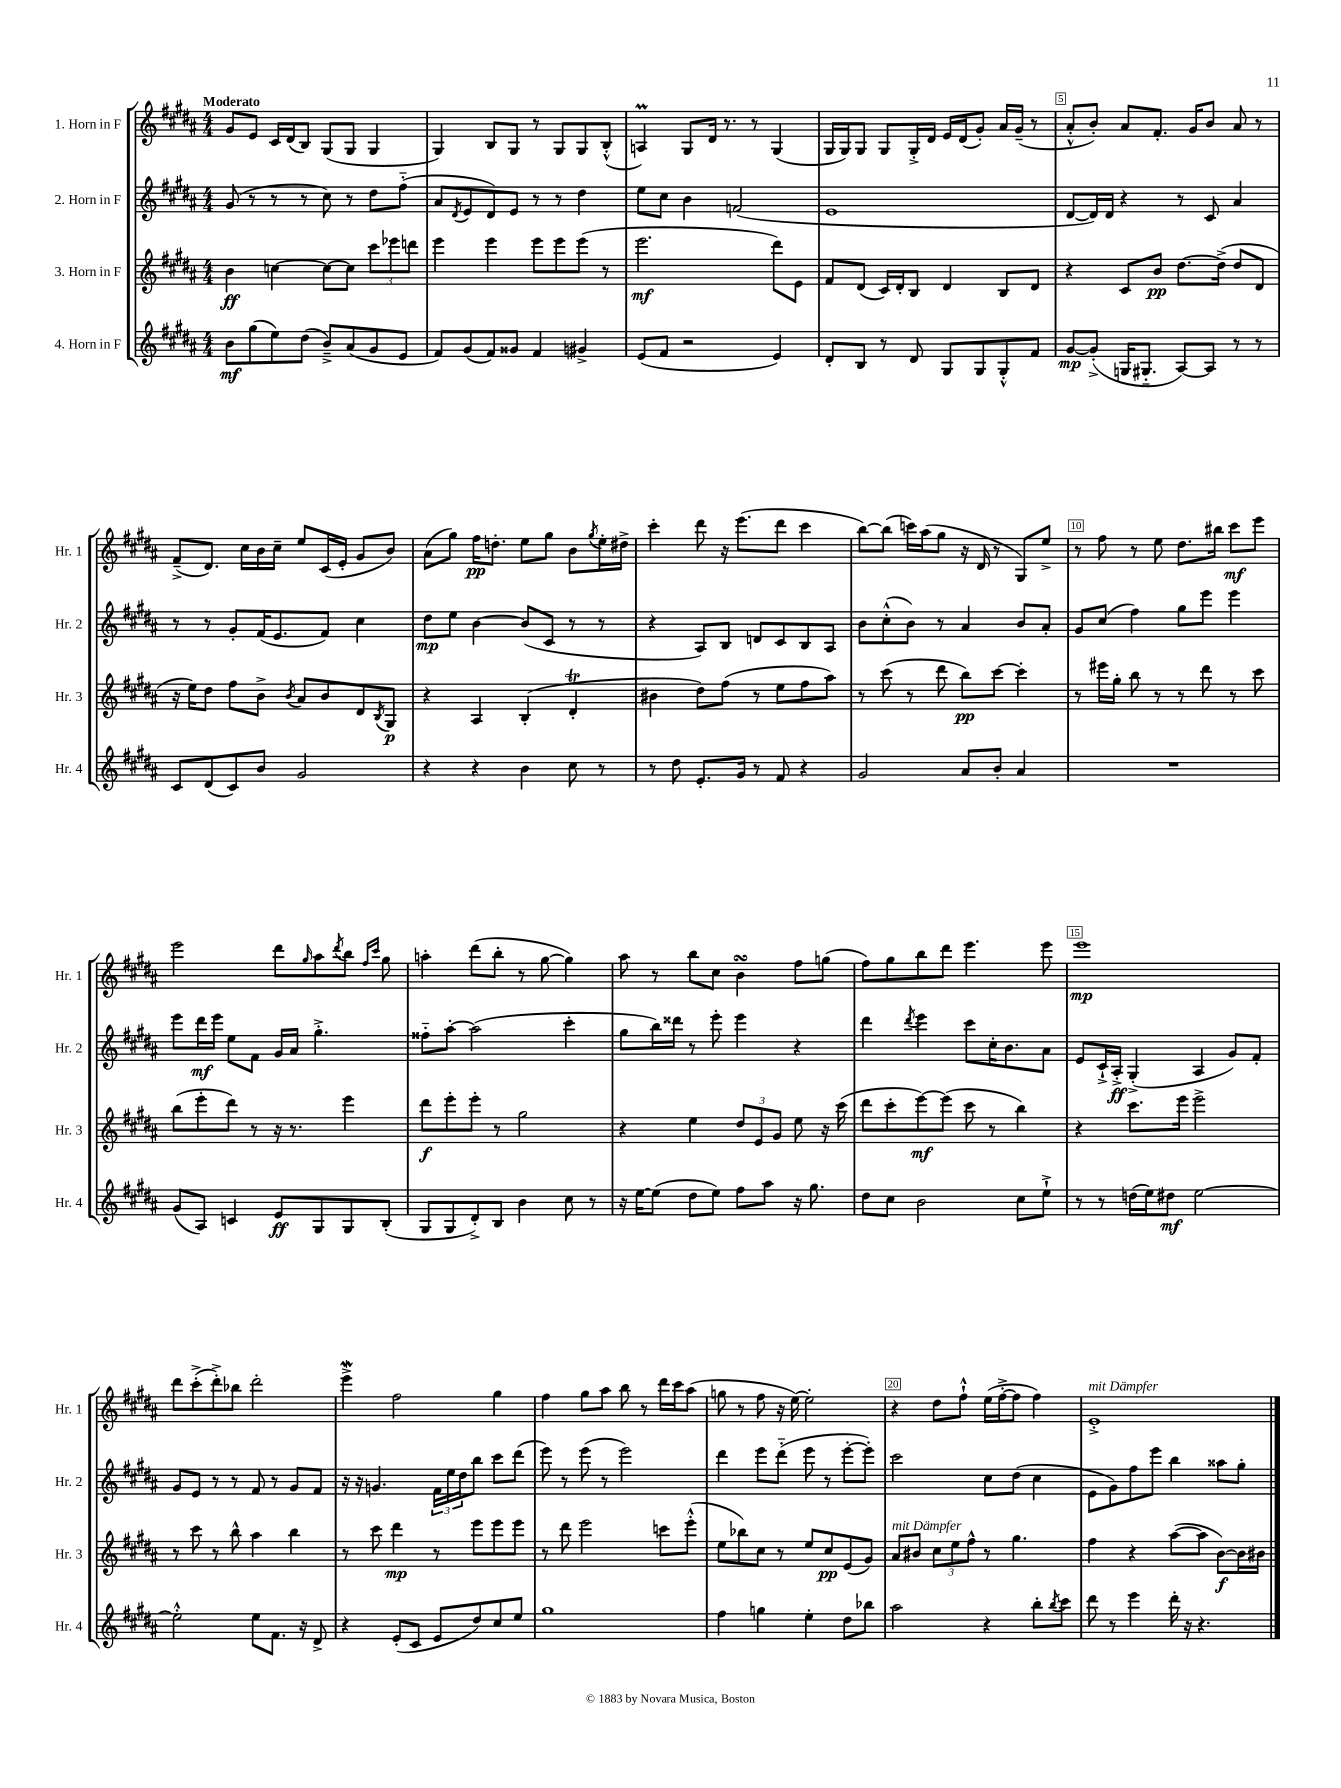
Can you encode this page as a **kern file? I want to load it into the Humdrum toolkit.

**kern	**dynam	**kern	**dynam	**kern	**dynam	**kern	**dynam
*part4	*part4	*part3	*part3	*part2	*part2	*part1	*part1
*staff4	*staff4	*staff3	*staff3	*staff2	*staff2	*staff1	*staff1
*I"4. Horn in F	*	*I"3. Horn in F	*	*I"2. Horn in F	*	*I"1. Horn in F	*
*I'Hr. 4	*	*I'Hr. 3	*	*I'Hr. 2	*	*I'Hr. 1	*
*clefG2	*	*clefG2	*	*clefG2	*	*clefG2	*
*k[f#c#g#d#a#]	*	*k[f#c#g#d#a#]	*	*k[f#c#g#d#a#]	*	*k[f#c#g#d#a#]	*
*M4/4	*	*M4/4	*	*M4/4	*	*M4/4	*
=1	=1	=1	=1	=1	=1	=1	=1
!	!	!	!	!	!	!LO:TX:a:B:t=Moderato	!
8b\L	mf	4b\	ff	(8g#/	.	8g#/L	.
(8gg#\	.	.	.	8r	.	8e/J	.
8ee\)	.	[4ccn\	.	8r	.	16c#/LL	.
.	.	.	.	.	.	(16d#/J	.
(8dd#\J	.	.	.	8r	.	8B/J)	.
8b~^/L)	.	8cc\L_	.	8cc#\)	.	(8G#/L	.
(8a#/	.	8cc\J]	.	8r	.	8G#/J	.
8g#/	.	12ccc#\L	.	8dd#\L	.	4G#/	.
.	.	12eee-X\	.	.	.	.	.
8e/J	.	.	.	(8ff#\J	.	.	.
.	.	12dddn\J	.	.	.	.	.
=2	=2	=2	=2	=2	=2	=2	=2
8f#/L)	.	4eee\	.	8a#/L	.	4G#/)	.
.	.	.	.	8qd#/	.	.	.
(8g#/	.	.	.	8e/	.	.	.
8f#/)	.	4eee\	.	8d#/)	.	8B/L	.
8g##X/J	.	.	.	8e/J	.	8G#/J	.
4f#/	.	8eee\L	.	8r	.	8r	.
.	.	8eee\	.	8r	.	8G#/L	.
4g#X^/	.	(8eee\J	.	4dd#\	.	8G#/	.
.	.	8r	.	.	.	(8B'^^/J	.
=3	=3	=3	=3	=3	=3	=3	=3
(8e/L	.	2.eee\	mf	8ee\L	.	4AnM/)	.
8f#/J	.	.	.	8cc#\J	.	.	.
2r	.	.	.	4b\	.	8G#/L	.
.	.	.	.	.	.	16d#/Jk	.
.	.	.	.	.	.	8.r	.
.	.	.	.	(2fn/	.	.	.
.	.	.	.	.	.	8r	.
4e/)	.	8ddd#\L)	.	.	.	(4G#/	.
.	.	8e\J	.	.	.	.	.
=4	=4	=4	=4	=4	=4	=4	=4
8d#'/L	.	8f#/L	.	1e	.	16G#/LL	.
.	.	.	.	.	.	16G#/J)	.
8B/J	.	(8d#/J	.	.	.	8G#/J	.
8r	.	16c#/LL)	.	.	.	8G#/L	.
.	.	16d#'/J	.	.	.	.	.
8d#/	.	8B/J	.	.	.	16G#'^/L	.
.	.	.	.	.	.	16d#/JJ	.
8G#/L	.	4d#/	.	.	.	16e/LL	.
.	.	.	.	.	.	(16d#/J	.
8G#/	.	.	.	.	.	8g#'/J)	.
8G#'^^/	.	8B/L	.	.	.	16a#/LL	.
.	.	.	.	.	.	(16g#~/JJ	.
8f#/J	.	8d#/J	.	.	.	8r	.
=5	=5	=5	=5	=5	=5	=5	=5
[8g#/L	mp	4r	.	[8d#/L	.	8a#'^^/L	.
(8g#'^/J]	.	.	.	16d#/L])	.	8b'/J)	.
.	.	.	.	16d#/JJ	.	.	.
16Gn/KL	.	8c#/L	.	4r	.	8a#/L	.
8.G#X/J	.	.	.	.	.	.	.
.	.	8b/J	pp	.	.	8.f#'/J	.
[8A#/L)	.	[8.dd#\L	.	8r	.	.	.
.	.	.	.	.	.	16g#/KL	.
8A#/J]	.	.	.	8c#/	.	8b/J	.
.	.	(16dd#^\Jk]	.	.	.	.	.
8r	.	8dd#/L	.	4a#/	.	8a#/	.
8r	.	8d#/J	.	.	.	8r	.
!!LO:LB:g=z
=6	=6	=6	=6	=6	=6	=6	=6
8c#/L	.	16r	.	8r	.	(8f#~^/L	.
.	.	16ee\KL)	.	.	.	.	.
(8d#/	.	8dd#\J	.	8r	.	8.d#/J)	.
8c#/)	.	8ff#\L	.	8g#'/L	.	.	.
.	.	.	.	.	.	16cc#\LL	.
8b/J	.	8b^\J	.	(16f#/K	.	16b\	.
.	.	.	.	8.e/	.	16cc#~\JJ	.
.	.	8qb/	.	.	.	.	.
2g#/	.	8a#/L	.	.	.	8ee/L	.
.	.	8b/	.	8f#/J)	.	(16c#/L	.
.	.	.	.	.	.	16e'/JJ	.
.	.	8d#/	.	4cc#\	.	8g#/L	.
.	.	8qB/	.	.	.	.	.
.	.	8G#/J	p	.	.	8b/J)	.
=7	=7	=7	=7	=7	=7	=7	=7
4r	.	4r	.	8dd#\L	mp	(8a#\L	.
.	.	.	.	8ee\J	.	8gg#\J)	.
4r	.	4A#/	.	[4b\	.	16ff#\KL	pp
.	.	.	.	.	.	8.ddn'\J	.
4b\	.	(4B'/	.	(8b/L]	.	8ee\L	.
.	.	.	.	8c#/J	.	8gg#\J	.
8cc#\	.	4d#t'/	.	8r	.	8b\L	.
.	.	.	.	.	.	8qgg#/	.
8r	.	.	.	8r	.	16ee'\L	.
.	.	.	.	.	.	16dd#X^\JJ	.
=8	=8	=8	=8	=8	=8	=8	=8
8r	.	4b#X\	.	4r	.	4ccc#'\	.
8dd#\	.	.	.	.	.	.	.
8.e'/L	.	8dd#\L)	.	8A#/L)	.	8ddd#\	.
.	.	(8ff#\J	.	8B/J	.	16r	.
16g#/Jk	.	.	.	.	.	(8.eee\L	.
8r	.	8r	.	8dn/L	.	.	.
8f#/	.	8ee\L	.	8c#/	.	8ddd#\J	.
4r	.	8ff#\	.	8B/	.	4ccc#\	.
.	.	8aa#\J)	.	8A#/J	.	.	.
=9	=9	=9	=9	=9	=9	=9	=9
2g#/	.	8r	.	8b\L	.	[8bb\L)	.
.	.	(8ccc#\	.	(8cc#'^^\	.	(8bb\J]	.
.	.	8r	.	8b\J)	.	16cccn\LL)	.
.	.	.	.	.	.	(16aa#\J	.
.	.	8ddd#\	.	8r	.	8gg#\J	.
8a#/L	.	8bb\L)	pp	4a#/	.	16r	.
.	.	.	.	.	.	16d#/	.
8b'/J	.	[8ccc#\J	.	.	.	8r	.
4a#/	.	4ccc#'\]	.	8b/L	.	8G#/L)	.
.	.	.	.	8a#'/J	.	8ee^/J	.
=10	=10	=10	=10	=10	=10	=10	=10
1r	.	8r	.	8g#/L	.	8r	.
.	.	16eee#X\LL	.	(8cc#/J	.	8ff#\	.
.	.	16gg#'\JJ	.	.	.	.	.
.	.	8bb\	.	4ff#\)	.	8r	.
.	.	8r	.	.	.	8ee\	.
.	.	8r	.	8gg#\L	.	8.dd#\L	.
.	.	8ddd#\	.	8eee\J	.	.	.
.	.	.	.	.	.	16bb#X\Jk	.
.	.	8r	.	4eee\	.	8ccc#\L	mf
.	.	8ccc#\	.	.	.	8eee\J	.
!!LO:LB:g=z
=11	=11	=11	=11	=11	=11	=11	=11
(8g#/L	.	(8bb\L	.	8eee\L	.	2eee\	.
8A#/J)	.	8eee'\	.	16ddd#\L	mf	.	.
.	.	.	.	16eee\JJ	.	.	.
4cn/	.	8ddd#\J)	.	8ee\L	.	.	.
.	.	8r	.	8f#\J	.	.	.
8e/L	ff	16r	.	16g#/LL	.	8ddd#\L	.
.	.	8.r	.	16a#/JJ	.	.	.
.	.	.	.	.	.	16qqgg#/	.
8G#/	.	.	.	4.gg#'^\	.	8aa#\	.
.	.	.	.	.	.	8qddd#/	.
8G#/	.	4eee\	.	.	.	8bb\J	.
.	.	.	.	.	.	16qqff#/LL	.
.	.	.	.	.	.	16qqccc#/JJ	.
(8B'/J	.	.	.	.	.	8gg#\	.
=12	=12	=12	=12	=12	=12	=12	=12
8G#/L	.	8ddd#\L	f	8ff##X\L	.	4aan'\	.
8G#/	.	8eee'\	.	[8aa#'\J	.	.	.
8d#'^/)	.	8eee'\J	.	(2aa#\]	.	(8ddd#\L	.
8B/J	.	8r	.	.	.	8bb'\J	.
4b\	.	2gg#\	.	.	.	8r	.
.	.	.	.	.	.	[8gg#\	.
8cc#\	.	.	.	4ccc#'\	.	4gg#\])	.
8r	.	.	.	.	.	.	.
=13	=13	=13	=13	=13	=13	=13	=13
16r	.	4r	.	8gg#\L	.	8aa#\	.
[16ee\KL	.	.	.	.	.	.	.
(8ee\J]	.	.	.	16bb\L)	.	8r	.
.	.	.	.	16ddd##X\JJ	.	.	.
8dd#\L	.	4ee\	.	8r	.	8bb\L	.
8ee\J)	.	.	.	8eee'\	.	8cc#\J	.
8ff#\L	.	12dd#/L	.	4eee\	.	4bsSSs\	.
.	.	12e/	.	.	.	.	.
8aa#\J	.	.	.	.	.	.	.
.	.	12g#/J	.	.	.	.	.
16r	.	8ee\	.	4r	.	8ff#\L	.
8.gg#\	.	.	.	.	.	.	.
.	.	16r	.	.	.	(8ggn\J	.
.	.	(16ccc#\	.	.	.	.	.
=14	=14	=14	=14	=14	=14	=14	=14
8dd#\L	.	8ddd#\L	.	4ddd#\	.	8ff#\L)	.
8cc#\J	.	8ccc#'\	.	.	.	8gg#\	.
.	.	.	.	8qddd#/	.	.	.
2b\	.	[8eee\)	mf	4eee\	.	8bb\	.
.	.	(8eee\J]	.	.	.	8ddd#\J	.
.	.	8ccc#\	.	8ccc#\L	.	4.eee\	.
.	.	8r	.	16cc#'\K	.	.	.
.	.	.	.	8.b\	.	.	.
8cc#\L	.	4bb\)	.	.	.	.	.
8ee`^\J	.	.	.	8a#\J	.	8eee\	.
=15	=15	=15	=15	=15	=15	=15	=15
8r	.	4r	.	8e/L	.	1eee	mp
8r	.	.	.	16c#`^/L	.	.	.
.	.	.	.	16A#'^/JJ	ff	.	.
(16ddn\LL	.	8.ccc#\L	.	(4G#'^/	.	.	.
16ee\J)	.	.	.	.	.	.	.
8dd#X\J	mf	.	.	.	.	.	.
.	.	16eee\Jk	.	.	.	.	.
[2ee\	.	2eee^\	.	4A#/	.	.	.
.	.	.	.	8g#/L)	.	.	.
.	.	.	.	8f#'/J	.	.	.
!!LO:LB:g=z
=16	=16	=16	=16	=16	=16	=16	=16
2ee'^^\]	.	8r	.	8g#/L	.	8ddd#\L	.
.	.	8ccc#\	.	8e/J	.	(8ccc#'^\	.
.	.	8r	.	8r	.	8ddd#'^\)	.
.	.	8bb^^\	.	8r	.	8bb-X\J	.
8ee\L	.	4aa#\	.	8f#/	.	2ddd#'\	.
8.f#\J	.	.	.	8r	.	.	.
.	.	4bb\	.	8g#/L	.	.	.
16r	.	.	.	.	.	.	.
8d#^/	.	.	.	8f#/J	.	.	.
=17	=17	=17	=17	=17	=17	=17	=17
4r	.	8r	.	16r	.	4eeew^\	.
.	.	.	.	16r	.	.	.
.	.	8ccc#\	.	4.gn/	.	.	.
(8e'/L	.	4ddd#\	mp	.	.	2ff#\	.
8c#/J	.	.	.	.	.	.	.
8e/L	.	8r	.	24f#\LL	.	.	.
.	.	.	.	24ee\	.	.	.
.	.	.	.	24dd#\J	.	.	.
8dd#/)	.	8eee\L	.	8bb\J	.	.	.
8cc#/	.	8eee\	.	8ccc#\L	.	4gg#\	.
8ee/J	.	8eee\J	.	(8ddd#\J	.	.	.
=18	=18	=18	=18	=18	=18	=18	=18
1gg#	.	8r	.	8eee\)	.	4ff#\	.
.	.	8ddd#\	.	8r	.	.	.
.	.	2eee\	.	(8eee\	.	8gg#\L	.
.	.	.	.	8r	.	8aa#\J	.
.	.	.	.	2eee\)	.	8bb\	.
.	.	.	.	.	.	8r	.
.	.	8cccn\L	.	.	.	16ddd#\LL	.
.	.	.	.	.	.	16ccc#\J	.
.	.	(8eee'^^\J	.	.	.	(8aa#\J	.
=19	=19	=19	=19	=19	=19	=19	=19
4ff#\	.	8ee\L	.	4ddd#\	.	8ggn\	.
.	.	8bb-X\)	.	.	.	8r	.
4ggn\	.	8cc#\J	.	8eee\L	.	8ff#\	.
.	.	8r	.	(8ddd#\J	.	16r	.
.	.	.	.	.	.	[16ee\)	.
4ee'\	.	8ee/L	.	8eee\	.	2ee'\]	.
.	.	8cc#/	pp	8r	.	.	.
8dd#\L	.	(8e/	.	[8eee'\L	.	.	.
8bb-X\J	.	8g#/J)	.	8eee'\J])	.	.	.
=20	=20	=20	=20	=20	=20	=20	=20
!	!	!LO:TX:a:i:t=mit Dämpfer	!	!	!	!	!
2aa#\	.	8a#/L	.	2ccc#\	.	4r	.
.	.	8b#X/J	.	.	.	.	.
.	.	12cc#\L	.	.	.	8dd#\L	.
.	.	12ee\	.	.	.	.	.
.	.	.	.	.	.	8ff#`^^\J	.
.	.	12ff#^^\J	.	.	.	.	.
4r	.	8r	.	8cc#\L	.	(16ee\LL	.
.	.	.	.	.	.	[16ff#'^\J	.
.	.	4.gg#\	.	(8dd#\J	.	8ff#\J]	.
8bb'\L	.	.	.	4cc#\	.	4ff#\)	.
8qbb/	.	.	.	.	.	.	.
8ccc#\J	.	.	.	.	.	.	.
=21	=21	=21	=21	=21	=21	=21	=21
!	!	!	!	!	!	!LO:TX:a:i:t=mit Dämpfer	!
8ddd#\	.	4ff#\	.	8e\L	.	1e'^	.
8r	.	.	.	8g#\)	.	.	.
4eee\	.	4r	.	8ff#\	.	.	.
.	.	.	.	8eee\J	.	.	.
16ddd#'\	.	([8aa#\L	.	4bb\	.	.	.
16r	.	.	.	.	.	.	.
4.r	.	8aa#\J]	.	.	.	.	.
.	.	[8b\L)	f	8aa##X\L	.	.	.
.	.	16b\L]	.	8gg#'\J	.	.	.
.	.	16b#X\JJ	.	.	.	.	.
==	==	==	==	==	==	==	==
*-	*-	*-	*-	*-	*-	*-	*-
